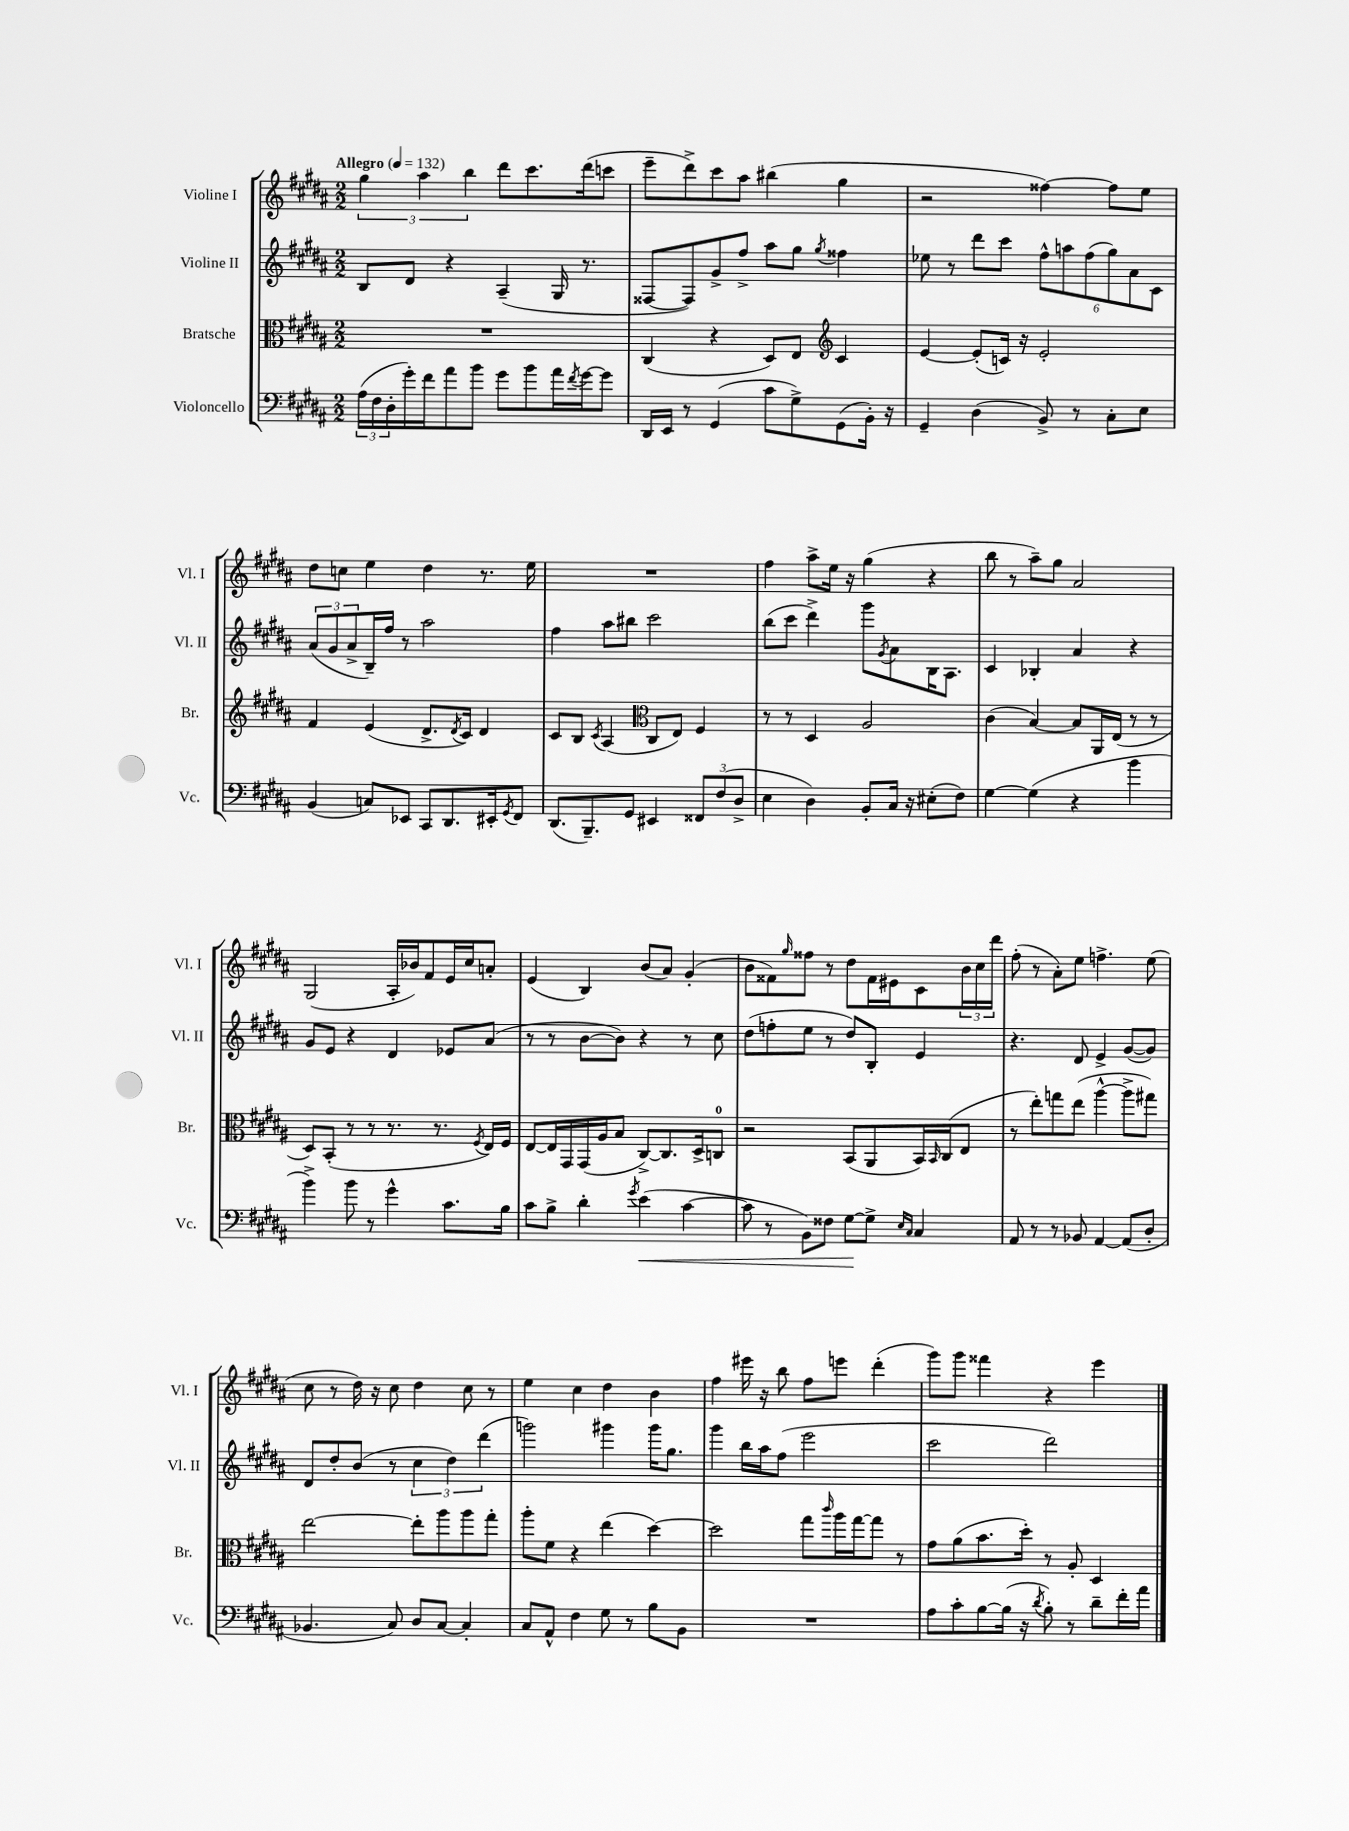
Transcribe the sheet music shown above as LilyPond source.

<<
\new StaffGroup <<
\new Staff = "s0" \with { instrumentName = "Violine I" shortInstrumentName = "Vl. I" } {
    \clef treble \key b \major \numericTimeSignature \time 2/2 \tempo "Allegro" 4 = 132
    \tuplet 3/2 { gis''4 ais''4 b''4 } dis'''8 cis'''8. dis'''16( c'''8 |
    e'''8-- dis'''8->) cis'''8 ais''8 bis''4( gis''4 |
    r2 fisis''4~) fisis''8 e''8 |
    dis''8 c''8 e''4 dis''4 r8. e''16 |
    R1 |
    fis''4 ais''8-> e''16 r16 gis''4( r4 |
    b''8 r8 ais''8--) gis''8 ais'2 |
    gis2( ais16-. bes'16) fis'8 e'16 cis''16 a'8-. |
    e'4( b4) b'8( ais'8) gis'4-.( |
    b'8 fisis'8) \grace { gis''16 } fisis''8 r8 dis''8 fisis'16 eis'16 cis'8 \tuplet 3/2 { b'16 cis''16 dis'''16 } |
    fis''8-.( r8 ais'8-.) e''8 f''4.-> e''8( |
    cis''8 r8 dis''16) r16 cis''8 dis''4 cis''8 r8 |
    e''4 cis''4 dis''4 b'4 |
    fis''4 eis'''16 r16 b''8 fis''8 e'''8 dis'''4-.( |
    gis'''8) gis'''8 fisis'''4 r4 e'''4 \bar "|." |
}
\new Staff = "s1" \with { instrumentName = "Violine II" shortInstrumentName = "Vl. II" } {
    \clef treble \key b \major \numericTimeSignature \time 2/2
    b8 dis'8 r4 ais4--( gis16 r8. |
    fisis8~ fisis8) gis'8-> fis''8-> ais''8 gis''8 \acciaccatura { gis''8 } fisis''4 |
    ees''8 r8 dis'''8 cis'''8 \tuplet 6/4 { fis''8-^ a''8 fis''8( gis''8) ais'8 cis'8 } |
    \tuplet 3/2 { ais'8( gis'8 ais'8-> } b16--) fis''16 r8 ais''2 |
    fis''4 ais''8 bis''8 cis'''2 |
    b''8( cis'''8 dis'''4->) gis'''8 \acciaccatura { gis'8 } ais'8 b16 ais8. |
    cis'4 bes4-. ais'4 r4 |
    gis'8 e'8 r4 dis'4 ees'8 ais'8( |
    r8 r8 b'8~ b'8) r4 r8 cis''8 |
    dis''8( f''8-. e''8 r8 dis''8) b8-. e'4 |
    r4. dis'8 e'4-> gis'8~( gis'8) |
    dis'8 dis''8-. b'8( r8 \tuplet 3/2 { cis''4 dis''4) dis'''4( } |
    g'''2) gis'''4 gis'''16 gis''8. |
    gis'''4 b''16 ais''16 fis''8( e'''2 |
    cis'''2 dis'''2) \bar "|." |
}
\new Staff = "s2" \with { instrumentName = "Bratsche" shortInstrumentName = "Br." } {
    \clef alto \key b \major \numericTimeSignature \time 2/2
    R1 |
    cis4( r4 dis8) e8 \clef treble cis'4 |
    e'4~ e'8-.( c'16) r16 e'2-. |
    fis'4 e'4( dis'8.-> \acciaccatura { dis'8 } cis'16) dis'4 |
    cis'8 b8 \acciaccatura { cis'8 } ais4( \clef alto cis8 e8) fis4 |
    r8 r8 dis4 ais2 |
    cis'4( b4~) b8 ais,16 e16( r8 r8 |
    dis8) b,8-.( r8 r8 r8. r8. \acciaccatura { fis8 } e16) fis16 |
    e8~ e16 gis,16 gis,16( ais16 b8 cis8~->) cis8. dis16-> c8-0 |
    r2 b,8( ais,8 b,16) \grace { b,16 } cis16( e8 |
    r8 e''8-.) g''8 e''8( ais''4~-^ ais''8-> gis''8) |
    e''2~ e''8-. ais''8 ais''8 gis''8-. |
    ais''8-. fis'8 r4 e''4( dis''4~) |
    dis''2 gis''8 \grace { cis'''16 } ais''16 gis''16~ gis''8 r8 |
    gis'8 ais'8( b'8. dis''16-.) r8 ais8-. dis4 \bar "|." |
}
\new Staff = "s3" \with { instrumentName = "Violoncello" shortInstrumentName = "Vc." } {
    \clef bass \key b \major \numericTimeSignature \time 2/2
    \tuplet 3/2 { ais16( fis16 dis16-. } gis'16-.) fis'16 ais'8 b'8 gis'8 b'8 ais'16 \acciaccatura { fis'8 } gis'16~ gis'8 |
    dis,16 e,16 r8 gis,4( cis'8 gis8->) gis,8( b,16-.) r16 |
    gis,4-- dis4( b,8->) r8 cis8-. e8 |
    b,4( c8) ees,8 cis,8 dis,8. eis,16-. \acciaccatura { gis,8 } fis,8 |
    dis,8.( b,,8.--) gis,8 eis,4 \tuplet 3/2 { fisis,8 fis8( dis8-> } |
    e4 dis4) b,8-. cis16 r16 eis8-.( fis8) |
    gis4~ gis4( r4 b'4 |
    b'4->) b'8 r8 gis'4-^ cis'8. b16 |
    cis'8 b8-> dis'4-. \acciaccatura { gis'8 } e'4\<( cis'4~ |
    cis'8 r8 b,8) fisis8 gis8~\! gis8-> \grace { e16 cis16 } cis4 |
    ais,8 r8 r8 bes,8 ais,4~ ais,8( dis8-. |
    bes,4. cis8) dis8 cis8~ cis4-. |
    cis8 ais,8-^ fis4 gis8 r8 b8 b,8 |
    R1 |
    ais8 cis'8-. b8~ b16( r16 \acciaccatura { dis'8 } b8-.) r8 dis'8-- fis'16-. ais'16 \bar "|." |
}
>>
>>
\layout { \context { \Score \remove "Bar_number_engraver" } }
